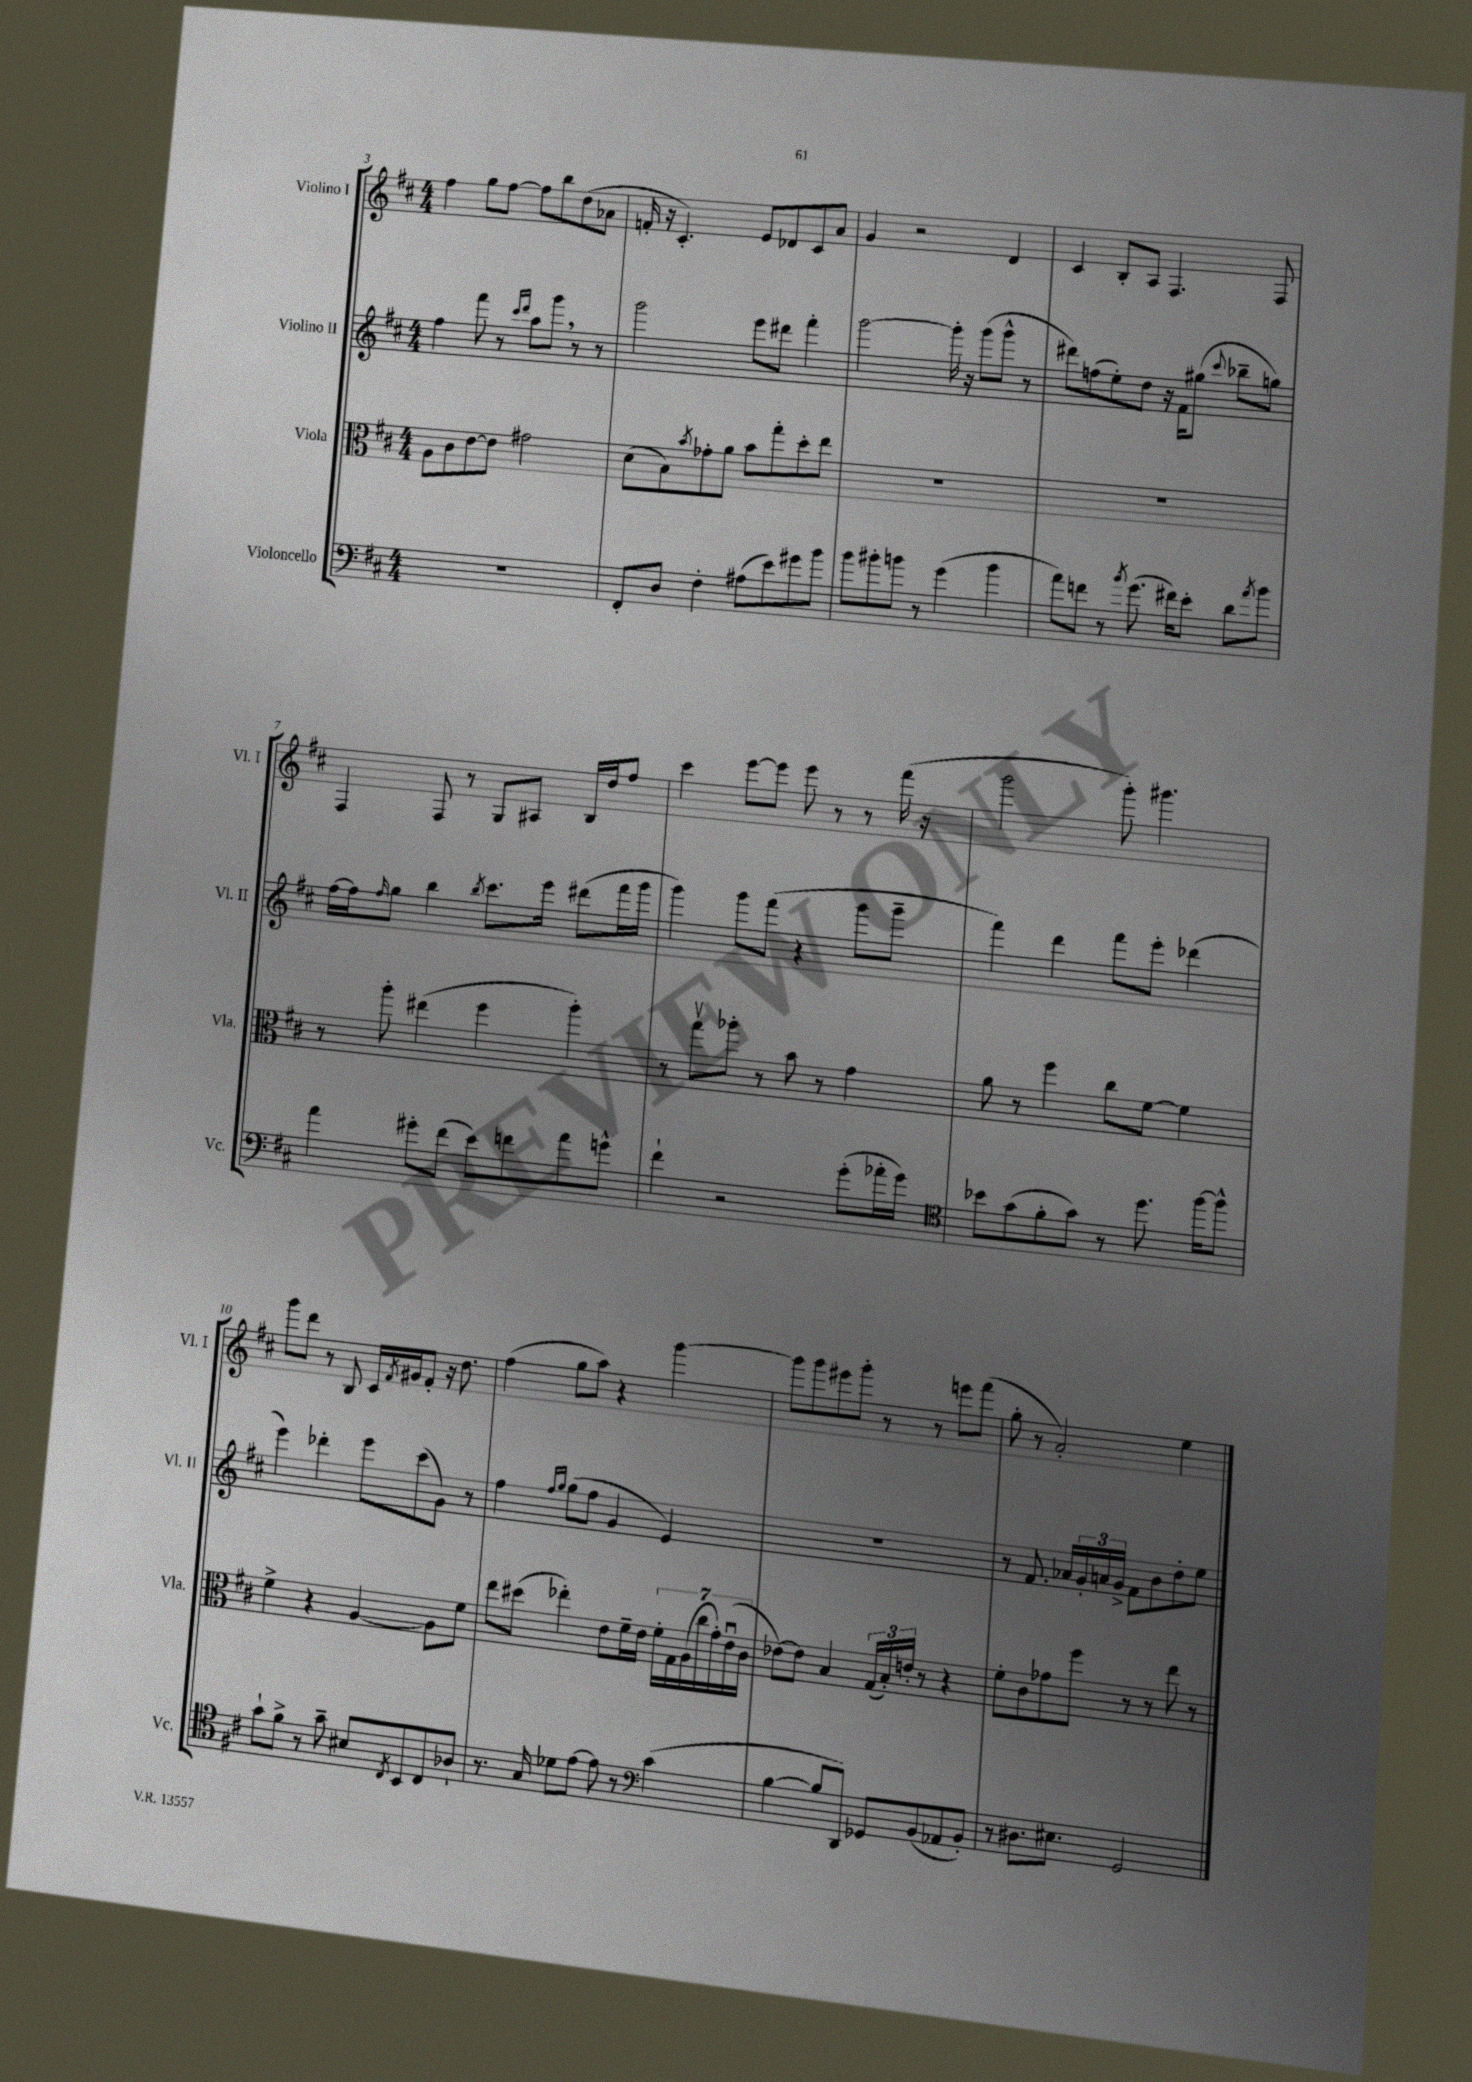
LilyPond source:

<<
\new StaffGroup <<
\new Staff = "s0" \with { instrumentName = "Violino I" shortInstrumentName = "Vl. I" } {
    \clef treble \key d \major \numericTimeSignature \time 4/4
    fis''4 g''8 fis''8~ fis''8 b''8 d''8( aes'8 |
    f'16-. r16 cis'4.-.) e'8 des'8 cis'8 a'8 |
    g'4 r2 d'4 |
    cis'4 b8-. a8 fis4. fis8 |
    fis4 fis8 r8 g8 ais8 b16 d''16 fis''8 |
    cis'''4 e'''8~ e'''8 e'''8 r8 r8 fis'''16( r16 |
    g'''2 g'''8-.) gis'''4. |
    g'''8 d'''8 r8 b8 cis'16 \acciaccatura { fis'8 } gis'16 fis'8-. r16 d''8. |
    fis''4( g''8 a''8) r4 g'''4~ |
    g'''8 g'''8 eis'''8 g'''8-. r8 r8 e'''8 fis'''8( |
    g''8-. r8 a'2-.) e''4 \bar "|." |
}
\new Staff = "s1" \with { instrumentName = "Violino II" shortInstrumentName = "Vl. II" } {
    \clef treble \key d \major \numericTimeSignature \time 4/4
    fis''4 fis'''8 r8 \grace { cis'''16 d'''16 } a''8 g'''8 \breathe r8 r8 |
    g'''2 e'''8 dis'''8 fis'''4-. |
    g'''2~ g'''16-. r16 g'''8( g'''8-^ r8 |
    dis'''8) f''8( e''8-.) d''8 r16 fis'16 gis''8( \appoggiatura { cis'''8 } bes''8-- g''8) |
    fis''16~ fis''16 \grace { fis''16 } g''8 b''4 \acciaccatura { b''8 } cis'''8. e'''16 dis'''8( fis'''16 g'''16 |
    g'''4) g'''8 fis'''8( r4 g'''8 g'''8-- |
    fis'''4) d'''4 fis'''8 e'''8-. des'''4( |
    e'''4) des'''4-. e'''8 cis'''8( g'8) r8 |
    fis''4 \grace { fis''16 g''16 } g''8( fis''8 g'4 e'4) |
    R1 |
    r8 fis'8. aes'16 \tuplet 3/2 { g'16-. a'16 g'16-> } fis'8 b'8 d''8-. e''8 \bar "|." |
}
\new Staff = "s2" \with { instrumentName = "Viola" shortInstrumentName = "Vla." } {
    \clef alto \key d \major \numericTimeSignature \time 4/4
    a8 cis'8 e'8~ e'8 gis'2 |
    d'8( b8) \acciaccatura { b'8 } ges'8-. a'8 b'8 g''8-. d''8-. e''8 |
    R1 |
    R1 |
    r8 a''8-. eis''4( fis''4 a''4-.) |
    r8 g''8\upbow aes''8-. r8 b'8 r8 g'4 |
    a'8 r8 fis''4 cis''8 fis'8~ fis'4 |
    fis'4-> r4 a4~ a8 fis'8 |
    e''8 dis''8( ees''4-.) e'8 fis'16-- e'16 \tuplet 7/4 { fis'16-. g16 a16( cis''16 g'16-.) e'16\downbow( cis'16 } |
    ees'8~) ees'8 b4 \tuplet 3/2 { g16( b16-.) e'16-. } r8 r4 |
    fis'8-. cis'8 ges'8 fis''8 r8 r8 e''8 r8 \bar "|." |
}
\new Staff = "s3" \with { instrumentName = "Violoncello" shortInstrumentName = "Vc." } {
    \clef bass \key d \major \numericTimeSignature \time 4/4
    R1 |
    fis,8-. d8 fis4-. ais8( e'8) gis'8 b'8 |
    b'8 bis'8-. b'8 r8 g'4( b'4 |
    a'8) f'8 r8 \acciaccatura { b'8 } g'8.( fis'16) e'8-. d'8 \acciaccatura { a'8 } b'8 |
    a'4 gis'8-. fis'8( e'8) f'8 a'8 g'8-^ |
    fis'4-! r2 g'8-.( aes'16-. g'16) |
    \clef tenor bes'8 g'8( fis'8-. g'8) r8 d''8. fis''16~ fis''8-^ |
    g'8-! fis'8-> r8 g'8-- bis8 \acciaccatura { cis8 } b,8 cis8 aes8-! |
    r8. g16 des'8 e'8~ e'8 r8 \clef bass cis'4( |
    b4~ b8 d,8) ges,8 b,8( aes,8 b,8-.) |
    r8 dis8. eis8. g,2 \bar "|." |
}
>>
>>
\layout { \context { \Score currentBarNumber = #3 } }
